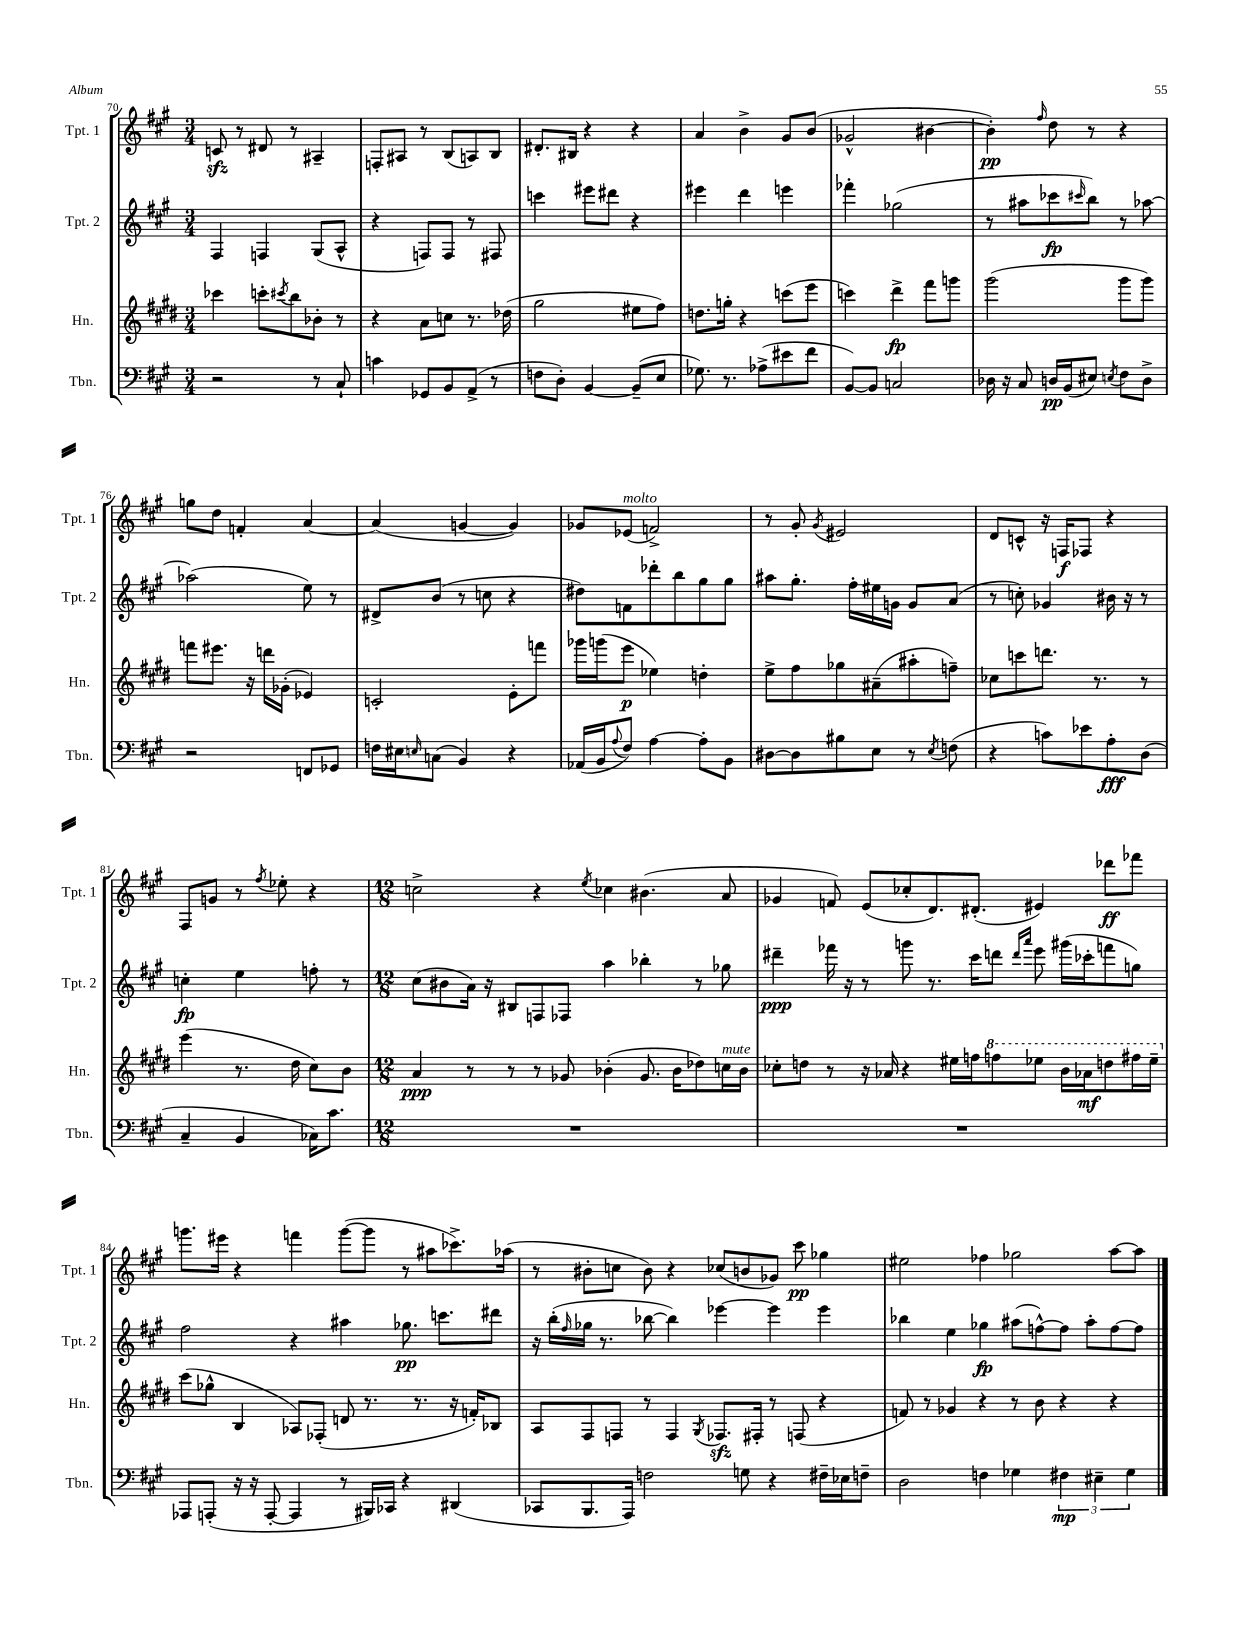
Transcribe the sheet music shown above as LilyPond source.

<<
\new StaffGroup <<
\new Staff = "s0" \with { instrumentName = "Tpt. 1" shortInstrumentName = "Tpt. 1" } {
    \clef treble \key a \major \numericTimeSignature \time 3/4
    c'8\sfz r8 dis'8 r8 ais4-- |
    f8-. ais8 r8 b8( a8) b8 |
    dis'8.-. bis16 r4 r4 |
    a'4 b'4-> gis'8 b'8( |
    ges'2-^ bis'4~ |
    bis'4-.\pp) \grace { fis''16 } d''8 r8 r4 |
    g''8 d''8 f'4-. a'4~ |
    a'4( g'4~ g'4) |
    ges'8 ees'8^\markup { \italic "molto" }( f'2->) |
    r8 gis'8-. \acciaccatura { gis'8 } eis'2 |
    d'8 c'8-^ r16 f16\f fes8 r4 |
    fis8 g'8 r8 \acciaccatura { fis''8 } ees''8-. r4 |
    \numericTimeSignature \time 12/8 c''2-> r4 \acciaccatura { e''8 } ces''4 bis'4.( a'8 |
    ges'4 f'8) e'8( ces''8-. d'8.) dis'8.-.( eis'4) des'''8\ff fes'''8 |
    g'''8. eis'''16 r4 f'''4 g'''8~( g'''8 r8 ais''8 ces'''8.->) aes''16( |
    r8 bis'8-. c''8 bis'8) r4 ces''8( b'8 ges'8) cis'''8\pp ges''4 |
    eis''2 fes''4 ges''2 a''8~ a''8 \bar "|." |
}
\new Staff = "s1" \with { instrumentName = "Tpt. 2" shortInstrumentName = "Tpt. 2" } {
    \clef treble \key a \major \numericTimeSignature \time 3/4
    fis4 f4 gis8( a8-^ |
    r4 f8) f8 r8 fis8 |
    c'''4 eis'''8 dis'''8 r4 |
    eis'''4 d'''4 e'''4 |
    fes'''4-. ges''2( |
    r8 ais''8 ces'''8\fp \grace { cis'''16 } b''8) r8 aes''8~ |
    aes''2( e''8) r8 |
    dis'8-> b'8( r8 c''8 r4 |
    dis''8) f'8 des'''8-. b''8 gis''8 gis''8 |
    ais''8 gis''8.-. fis''16-. eis''16 g'16 g'8 a'8( |
    r8 c''8-.) ges'4 bis'16 r16 r8 |
    c''4-.\fp e''4 f''8-. r8 |
    \numericTimeSignature \time 12/8 cis''8( bis'8 a'16) r16 bis8 f8 fes8 a''4 bes''4-. r8 ges''8 |
    dis'''4--\ppp fes'''16 r16 r8 g'''8 r8. cis'''16 d'''8 \grace { d'''16 a'''16 } e'''8 gis'''16( ces'''16-. f'''8 g''8) |
    fis''2 r4 ais''4 ges''8.\pp c'''8. dis'''8 |
    r16 b''16-.( \grace { fis''16 } ges''16 r8. bes''8~ bes''4) ees'''4~ ees'''4 ees'''4 |
    bes''4 e''4 ges''4\fp ais''8( f''8~-^) f''8 ais''8-. f''8~ f''8 \bar "|." |
}
\new Staff = "s2" \with { instrumentName = "Hn." shortInstrumentName = "Hn." } {
    \clef treble \key e \major \numericTimeSignature \time 3/4
    ces'''4 c'''8-. \acciaccatura { cis'''8 } b''8 bes'8-. r8 |
    r4 a'8 c''8 r8. des''16( |
    gis''2 eis''8 fis''8) |
    d''8. g''16-. r4 c'''8( e'''8 |
    c'''4) dis'''4->\fp fis'''8 g'''8 |
    gis'''2( gis'''8 gis'''8) |
    f'''8 eis'''8. r16 d'''16 ges'16-.( ees'4) |
    c'2-. e'8-. f'''8 |
    ges'''16 g'''16( e'''8\p ees''4) d''4-. |
    e''8-> fis''8 ges''8 ais'8--( ais''8-. f''8--) |
    ces''8 c'''8 d'''8. r8. r8 |
    e'''4( r8. dis''16 cis''8) b'8 |
    \numericTimeSignature \time 12/8 a'4\ppp r8 r8 r8 ges'8 bes'4-.( ges'8. bes'16 des''8) c''16^\markup { \italic "mute" } bes'16 |
    ces''8-. d''8 r8 r16 aes'16 r4 eis''16 f''16 \ottava #1 f'''8 ees'''8 b''16 aes''16\mf d'''8 fis'''16 ees'''16-- \ottava #0 |
    cis'''8( ges''8-^ b4 aes8) fes8-.( d'8 r8. r8. r16 f'16-.) bes8 |
    a8 fis8 f8 r8 f4 \acciaccatura { gis8 } fes8.\sfz fis16-. r8 f8( r4 |
    f'8) r8 ges'4 r4 r8 b'8 r4 r4 \bar "|." |
}
\new Staff = "s3" \with { instrumentName = "Tbn." shortInstrumentName = "Tbn." } {
    \clef bass \key a \major \numericTimeSignature \time 3/4
    r2 r8 cis8-! |
    c'4 ges,8 b,8 a,8->( r8 |
    f8 d8-.) b,4~ b,8--( e8 |
    ges8.) r8. aes8->( eis'8 fis'8 |
    b,8~) b,8 c2 |
    des16 r16 cis8 d16\pp b,16( eis8) \acciaccatura { e8 } fis8 d8-> |
    r2 f,8 ges,8 |
    f16 eis16 \grace { e16 } c8( b,4) r4 |
    aes,16( b,16 \appoggiatura { a8 } fis8) a4~ a8-. b,8 |
    dis8~ dis8 bis8 e8 r8 \acciaccatura { e8 } f8( |
    r4 c'8) ees'8 a8-.\fff d8( |
    cis4-- b,4 ces16) cis'8. |
    \numericTimeSignature \time 12/8 R1. |
    R1. |
    aes,,8 a,,8-.( r16 r16 a,,8~-. a,,4 r8 bis,,16) ces,16 r4 dis,4( |
    ces,8 b,,8. a,,16) f2 g8 r4 fis16-- ees16 f8-- |
    d2 f4 ges4 \tuplet 3/2 { fis4\mp eis4-- ges4 } \bar "|." |
}
>>
>>
\layout { \context { \Score currentBarNumber = #70 } }
